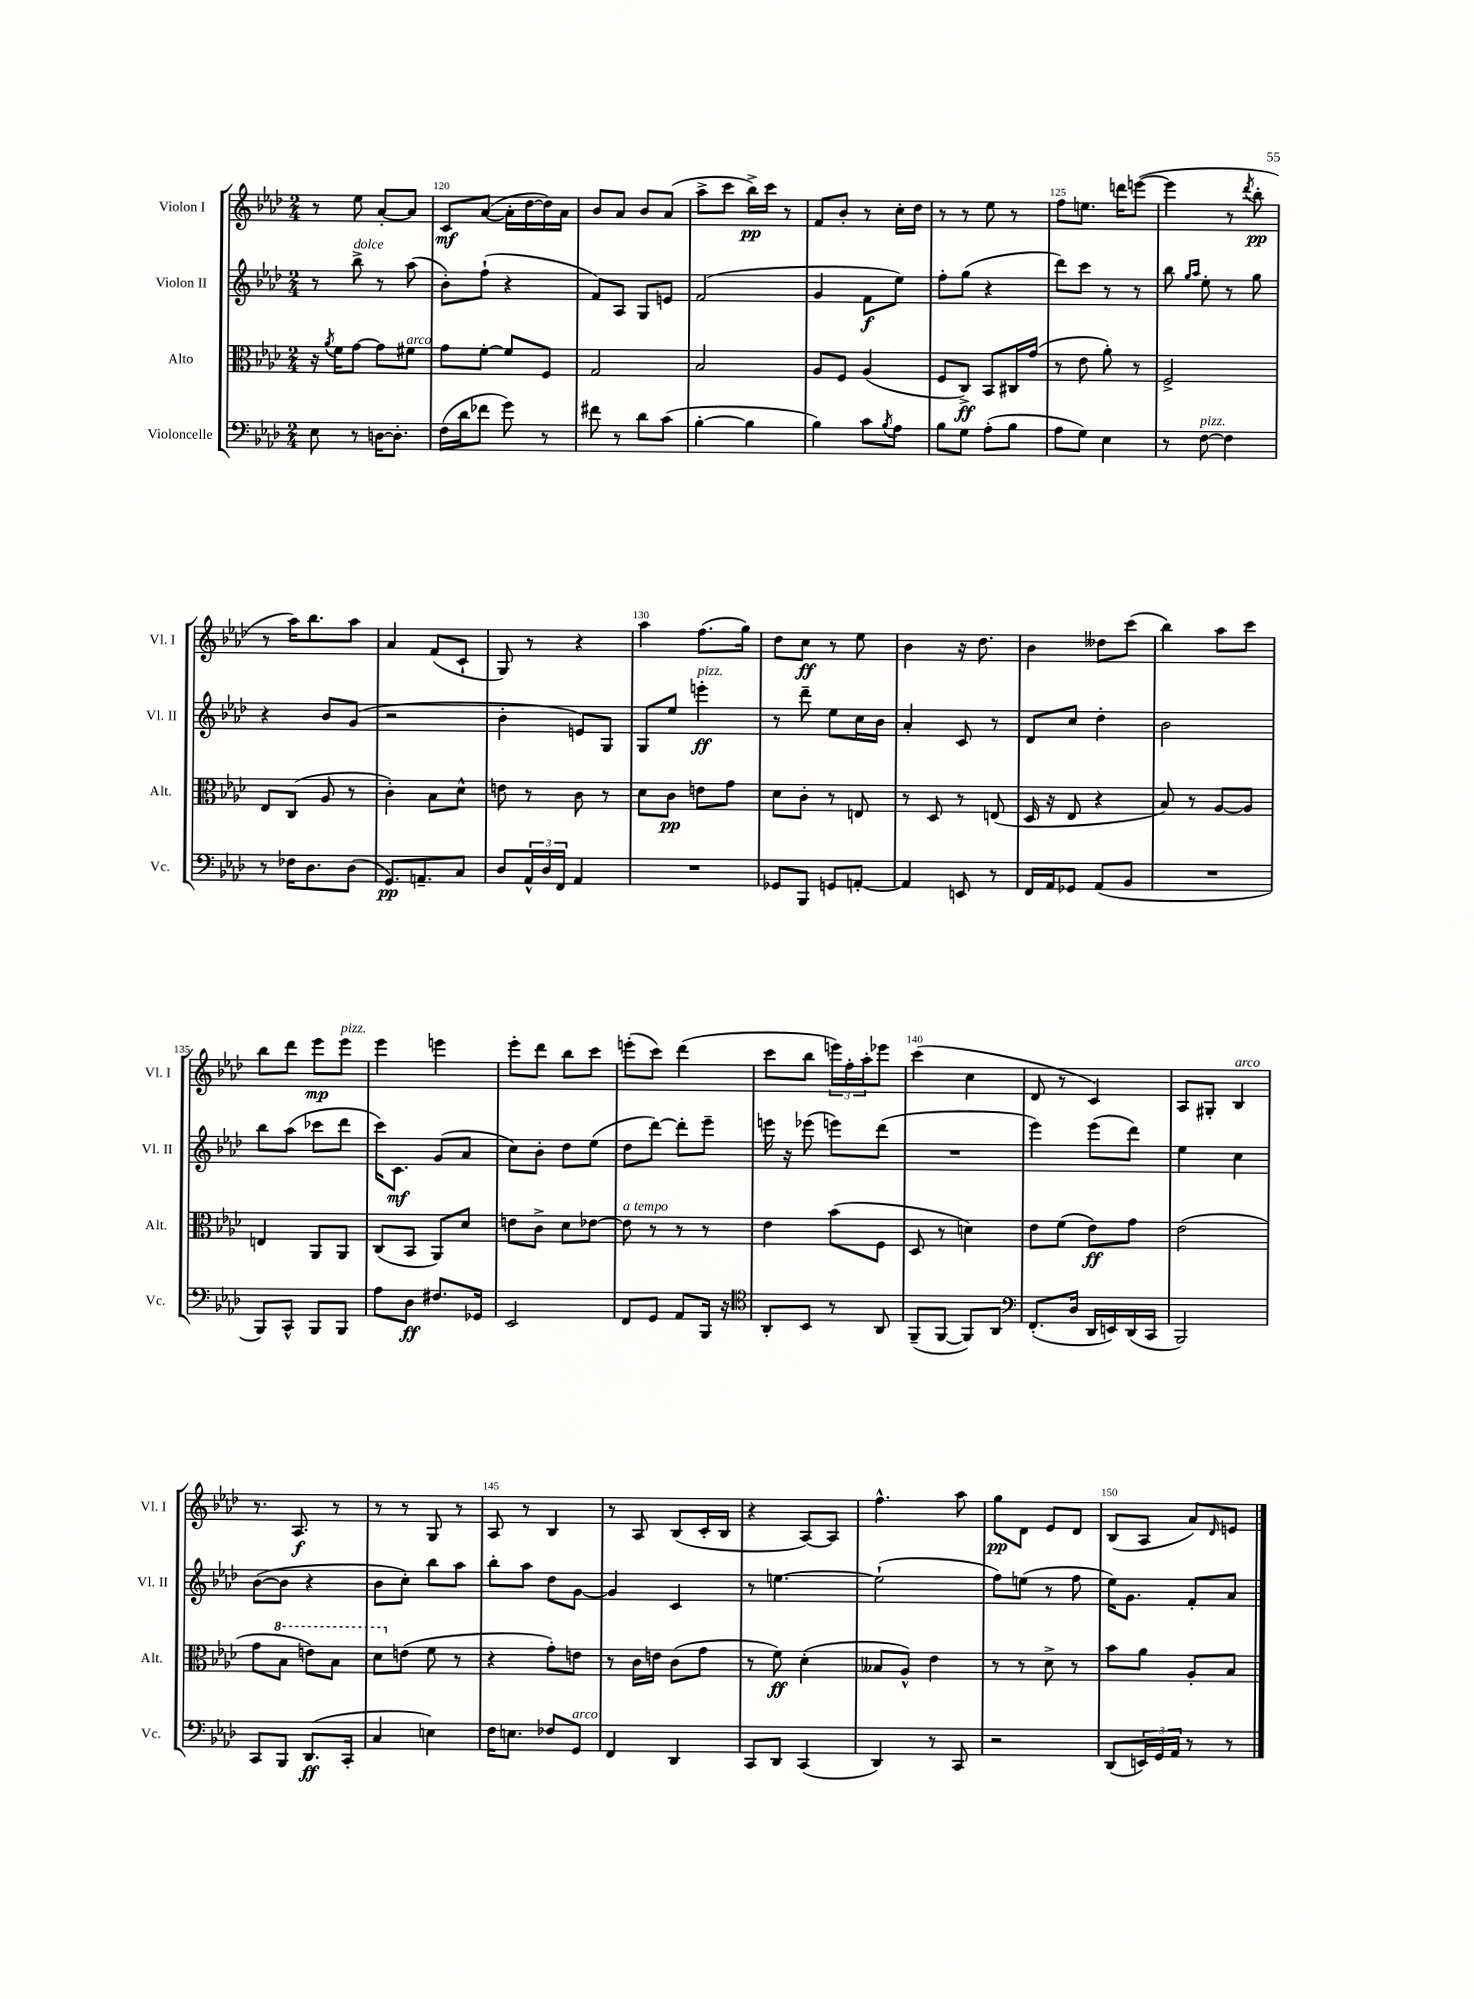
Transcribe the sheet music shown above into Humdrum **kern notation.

**kern	**dynam	**kern	**dynam	**kern	**dynam	**kern	**dynam
*part4	*part4	*part3	*part3	*part2	*part2	*part1	*part1
*staff4	*staff4	*staff3	*staff3	*staff2	*staff2	*staff1	*staff1
*I"Violoncelle	*	*I"Alto	*	*I"Violon II	*	*I"Violon I	*
*I'Vc.	*	*I'Alt.	*	*I'Vl. II	*	*I'Vl. I	*
*clefF4	*	*clefC3	*	*clefG2	*	*clefG2	*
*k[b-e-a-d-]	*	*k[b-e-a-d-]	*	*k[b-e-a-d-]	*	*k[b-e-a-d-]	*
*M2/4	*	*M2/4	*	*M2/4	*	*M2/4	*
=119	=119	=119	=119	=119	=119	=119	=119
8E-\	.	16r	.	8r	.	8r	.
.	.	8qa-/	.	.	.	.	.
.	.	16f\KL	.	.	.	.	.
!	!	!	!	!LO:TX:a:i:t=dolce	!	!	!
8r	.	[8g\J	.	8bb-^\	.	8ee-\	.
[16Dn\KL	.	8g\L]	.	8r	.	[8a-'/L	.
8.D'\J]	.	.	.	.	.	.	.
!	!	!LO:TX:a:i:t=arco	!	!	!	!	!
.	.	8f#X\J	.	(8aa-\	.	8a-/J]	.
=120	=120	=120	=120	=120	=120	=120	=120
(16F\LL	.	8g\L	.	8b-'\L)	.	8c/L	mf
16d-\J	.	.	.	.	.	.	.
8f-X\J	.	[8f'\J	.	(8ff`\J	.	([8a-/J	.
8g\)	.	8f/L]	.	4r	.	16a-'\LL]	.
.	.	.	.	.	.	[16dd-\	.
8r	.	8F/J	.	.	.	16dd-\])	.
.	.	.	.	.	.	16a-\JJ	.
=121	=121	=121	=121	=121	=121	=121	=121
8f#X\	.	2G/	.	8f/L)	.	8b-/L	.
8r	.	.	.	8A-/J	.	8a-/J	.
8d-\L	.	.	.	8G/L	.	8b-/L	.
(8c\J	.	.	.	8en/J	.	(8a-/J	.
=122	=122	=122	=122	=122	=122	=122	=122
[4B-'\	.	2B-/	.	(2f/	.	8aa-^\L	.
.	.	.	.	.	.	8ccc\J	.
4B-\]	.	.	.	.	.	16bb-^\LL)	pp
.	.	.	.	.	.	16ccc\JJ	.
.	.	.	.	.	.	8r	.
=123	=123	=123	=123	=123	=123	=123	=123
4B-\)	.	8A-/L	.	4g/	.	8f/L	.
.	.	8F/J	.	.	.	8b-'/J	.
8c\L	.	(4A-/	.	8f\L	f	8r	.
8qB-/	.	.	.	.	.	.	.
8A-\J	.	.	.	8ee-\J)	.	16cc'\LL	.
.	.	.	.	.	.	16dd-\JJ	.
=124	=124	=124	=124	=124	=124	=124	=124
8B-\L	.	8F/L	.	8ff'\L	.	8r	.
8G\J	.	8C^/J)	ff	(8gg\J	.	8r	.
(8A-'\L	.	8BB-/L	.	4r	.	8ee-\	.
8B-\J	.	16C#X/L	.	.	.	8r	.
.	.	(16g/JJ	.	.	.	.	.
=125	=125	=125	=125	=125	=125	=125	=125
8A-\L	.	8r	.	8ddd-\L)	.	8ff\L	.
8G\J)	.	8e-\	.	8ccc\J	.	8.een\J	.
4E-\	.	8a-'\)	.	8r	.	.	.
.	.	.	.	.	.	16dddn\KL	.
.	.	8r	.	8r	.	([8eeen\J	.
=126	=126	=126	=126	=126	=126	=126	=126
8r	.	2F^/	.	8bb-\	.	4eee\]	.
.	.	.	.	16qqgg/LL	.	.	.
.	.	.	.	16qqaa-/JJ	.	.	.
!LO:TX:a:i:t=pizz.	!	!	!	!	!	!	!
[8F\	.	.	.	8ee-'\	.	.	.
4F\]	.	.	.	8r	.	8r	.
.	.	.	.	.	.	8qddd-/	.
.	.	.	.	8gg\	.	8bb-'\	pp
!!LO:LB:g=z
=127	=127	=127	=127	=127	=127	=127	=127
8r	.	8E-/L	.	4r	.	8r	.
16F-X\KL	.	(8C/J	.	.	.	16aa-\KL)	.
8.D-\	.	.	.	.	.	8.bb-\	.
.	.	8A-/	.	8b-/L	.	.	.
(8D-\J	.	8r	.	(8g/J	.	8aa-\J	.
=128	=128	=128	=128	=128	=128	=128	=128
8.GG/L)	pp	4c'\)	.	2r	.	4a-/	.
8.AAn~/	.	.	.	.	.	.	.
.	.	8B-\L	.	.	.	(8f/L	.
8C/J	.	8d-^^\J	.	.	.	8c`/J	.
=129	=129	=129	=129	=129	=129	=129	=129
8D-/L	.	8en\	.	4b-'\	.	8G/)	.
24AA-^^/L	.	8r	.	.	.	8r	.
24D-/	.	.	.	.	.	.	.
24FF/JJ	.	.	.	.	.	.	.
4AA-/	.	8c\	.	8en/L)	.	4r	.
.	.	8r	.	8G/J	.	.	.
=130	=130	=130	=130	=130	=130	=130	=130
2r	.	8d-\L	.	8G/L	.	4aa-\	.
.	.	8c\J	pp	8ee-/J	.	.	.
!	!	!	!	!LO:TX:a:i:t=pizz.	!	!	!
.	.	8en\L	.	4eeen'\	ff	(8.ff\L	.
.	.	8g\J	.	.	.	.	.
.	.	.	.	.	.	16gg\Jk)	.
=131	=131	=131	=131	=131	=131	=131	=131
8GG-X/L	.	8d-\L	.	8r	.	8dd-\L	.
8BBB-/J	.	8c'\J	.	8ddd-~\	.	8cc\J	ff
8GGn/L	.	8r	.	8ee-\L	.	8r	.
[8AAn'/J	.	8En/	.	16cc\L	.	8ee-\	.
.	.	.	.	16b-\JJ	.	.	.
=132	=132	=132	=132	=132	=132	=132	=132
4AA/]	.	8r	.	4a-'/	.	4b-\	.
.	.	8D-/	.	.	.	.	.
8EEn/	.	8r	.	8c/	.	16r	.
.	.	.	.	.	.	8.dd-\	.
8r	.	(8En/	.	8r	.	.	.
=133	=133	=133	=133	=133	=133	=133	=133
16FF/LL	.	16D-/	.	8d-/L	.	4b-\	.
16AA-/J	.	16r	.	.	.	.	.
8GG-X/J	.	8E-/	.	8cc/J	.	.	.
(8AA-/L	.	4r	.	4dd-'\	.	8dd--X\L	.
8BB-/J	.	.	.	.	.	(8ccc\J	.
=134	=134	=134	=134	=134	=134	=134	=134
2r	.	8B-/)	.	2b-\	.	4bb-\)	.
.	.	8r	.	.	.	.	.
.	.	[8A-/L	.	.	.	8aa-\L	.
.	.	8A-/J]	.	.	.	8ccc\J	.
!!LO:LB:g=z
=135	=135	=135	=135	=135	=135	=135	=135
8BBB-/L)	.	4En/	.	8bb-\L	.	8bb-\L	.
8CC^^/J	.	.	.	(8aa-\J	.	8ddd-\J	.
8BBB-/L	.	8AA-/L	.	8ccc-X\L	.	8eee-\L	mp
!	!	!	!	!	!	!LO:TX:a:i:t=pizz.	!
8BBB-/J	.	8AA-/J	.	8ddd-\J	.	8eee-\J	.
=136	=136	=136	=136	=136	=136	=136	=136
8A-\L	.	(8C/L	.	16ccc\KL)	.	4eee-\	.
.	.	.	.	8.c\J	mf	.	.
8D-\J	ff	8BB-/J	.	.	.	.	.
8.F#X/L	.	8AA-/L)	.	(8g/L	.	4eeen\	.
.	.	8d-/J	.	8a-/J	.	.	.
16GG-X/Jk	.	.	.	.	.	.	.
=137	=137	=137	=137	=137	=137	=137	=137
2EE-/	.	8en\L	.	8cc\L)	.	8eee-'\L	.
.	.	8c^\J	.	8b-'\J	.	8ddd-\J	.
.	.	8d-\L	.	8dd-\L	.	8bb-\L	.
.	.	[8e-X\J	.	(8ee-\J	.	8ccc\J	.
=138	=138	=138	=138	=138	=138	=138	=138
!	!	!LO:TX:a:i:t=a tempo	!	!	!	!	!
8FF/L	.	8e-\]	.	8dd-\L	.	(8eeen'\L	.
8GG/J	.	8r	.	[8ddd-\J)	.	8ccc\J)	.
8AA-/L	.	8r	.	8ddd-'\L]	.	(4ddd-\	.
16BBB-/Jk	.	8r	.	8eee-~\J	.	.	.
16r	.	.	.	.	.	.	.
=139	=139	=139	=139	=139	=139	=139	=139
*clefC4	*	*	*	*	*	*	*
8AA-'/L	.	4e-\	.	16eeen\	.	8ccc\L	.
.	.	.	.	16r	.	.	.
8BB-/J	.	.	.	(8eee-X\	.	8bb-\J	.
8r	.	(8b-\L	.	8eeen\L)	.	24eeen\LL)	.
.	.	.	.	.	.	24ff'\	.
.	.	.	.	.	.	24aa-'\J	.
8AA-/	.	8F\J	.	(8ddd-\J	.	8eee-X\J	.
=140	=140	=140	=140	=140	=140	=140	=140
(8FF~/L	.	8D-/	.	2r	.	(4ccc\	.
[8FF/J	.	8r	.	.	.	.	.
8FF/L])	.	4dn\)	.	.	.	4cc\	.
8AA-/J	.	.	.	.	.	.	.
=141	=141	=141	=141	=141	=141	=141	=141
*clefF4	*	*	*	*	*	*	*
(8.FF'/L	.	8e-\L	.	4eee-\)	.	8d-/	.
.	.	(8f\J	.	.	.	8r	.
16D-/Jk	.	.	.	.	.	.	.
16DD-/LL	.	8e-\L)	ff	(8eee-\L	.	4c/)	.
16EEn/)	.	.	.	.	.	.	.
(16DD-/	.	8g\J	.	8ddd-\J)	.	.	.
16CC/JJ	.	.	.	.	.	.	.
=142	=142	=142	=142	=142	=142	=142	=142
2BBB-/)	.	(2e-\	.	4ee-\	.	8A-/L	.
.	.	.	.	.	.	8G#X'/J	.
!	!	!	!	!	!	!LO:TX:a:i:t=arco	!
.	.	.	.	4cc\	.	4B-/	.
!!LO:LB:g=z
=143	=143	=143	=143	=143	=143	=143	=143
8CC/L	.	8g\L	.	([8b-\L	.	8.r	.
*	*	*8va	*	*	*	*	*
8BBB-/J	.	8b-\J	.	8b-\J]	.	.	.
.	.	.	.	.	.	8.A-/	f
(8.DD-/L	ff	8een\L)	.	4r	.	.	.
.	.	8b-\J	.	.	.	8r	.
16CC'/Jk	.	.	.	.	.	.	.
=144	=144	=144	=144	=144	=144	=144	=144
4C/	.	8dd-\L	.	8b-\L	.	8r	.
*	*	*X8va	*	*	*	*	*
.	.	(8en\J	.	8cc'\J)	.	8r	.
4En\)	.	8f\	.	8bb-\L	.	8G/	.
.	.	8r	.	8aa-\J	.	8r	.
=145	=145	=145	=145	=145	=145	=145	=145
16F\KL	.	4r	.	8bb-'\L	.	8A-/	.
8.En\J	.	.	.	.	.	.	.
.	.	.	.	8aa-\J	.	8r	.
8F-X/L	.	8g'\L)	.	8dd-\L	.	4B-/	.
!LO:TX:a:i:t=arco	!	!	!	!	!	!	!
8GG/J	.	8en\J	.	[8g\J	.	.	.
=146	=146	=146	=146	=146	=146	=146	=146
4FF/	.	8r	.	4g/]	.	8r	.
.	.	16c\LL	.	.	.	8A-/	.
.	.	16en\JJ	.	.	.	.	.
4DD-/	.	(8c\L	.	4c/	.	(8B-/L	.
.	.	8g\J	.	.	.	16c'/L	.
.	.	.	.	.	.	16B-/JJ	.
=147	=147	=147	=147	=147	=147	=147	=147
8CC/L	.	8r	.	8r	.	4r	.
8DD-/J	.	8f\)	ff	[4.een\	.	.	.
(4CC/	.	(4d-'\	.	.	.	[8A-/L)	.
.	.	.	.	.	.	8A-/J]	.
=148	=148	=148	=148	=148	=148	=148	=148
4DD-/)	.	8B--X/L	.	(2ee`\]	.	4.ff^^\	.
.	.	8A-^^/J)	.	.	.	.	.
8r	.	4e-\	.	.	.	.	.
8CC/	.	.	.	.	.	8aa-\	.
=149	=149	=149	=149	=149	=149	=149	=149
2r	.	8r	.	8ff\L)	.	8gg\L	pp
.	.	8r	.	(8een\J	.	8d-\J	.
.	.	8d-^\	.	8r	.	8e-/L	.
.	.	8r	.	8ff\	.	8d-/J	.
=150	=150	=150	=150	=150	=150	=150	=150
(8DD-/L	.	8b-\L	.	16ee-\KL)	.	(8B-/L	.
.	.	.	.	8.g\J	.	.	.
24EEn/L)	.	8a-\J	.	.	.	8A-/J	.
24GG/	.	.	.	.	.	.	.
24AA-/JJ	.	.	.	.	.	.	.
8r	.	8A-'/L	.	8f'/L	.	8a-/L)	.
.	.	.	.	.	.	16qqd-/	.
8r	.	8B-/J	.	8a-/J	.	8en/J	.
==	==	==	==	==	==	==	==
*-	*-	*-	*-	*-	*-	*-	*-
